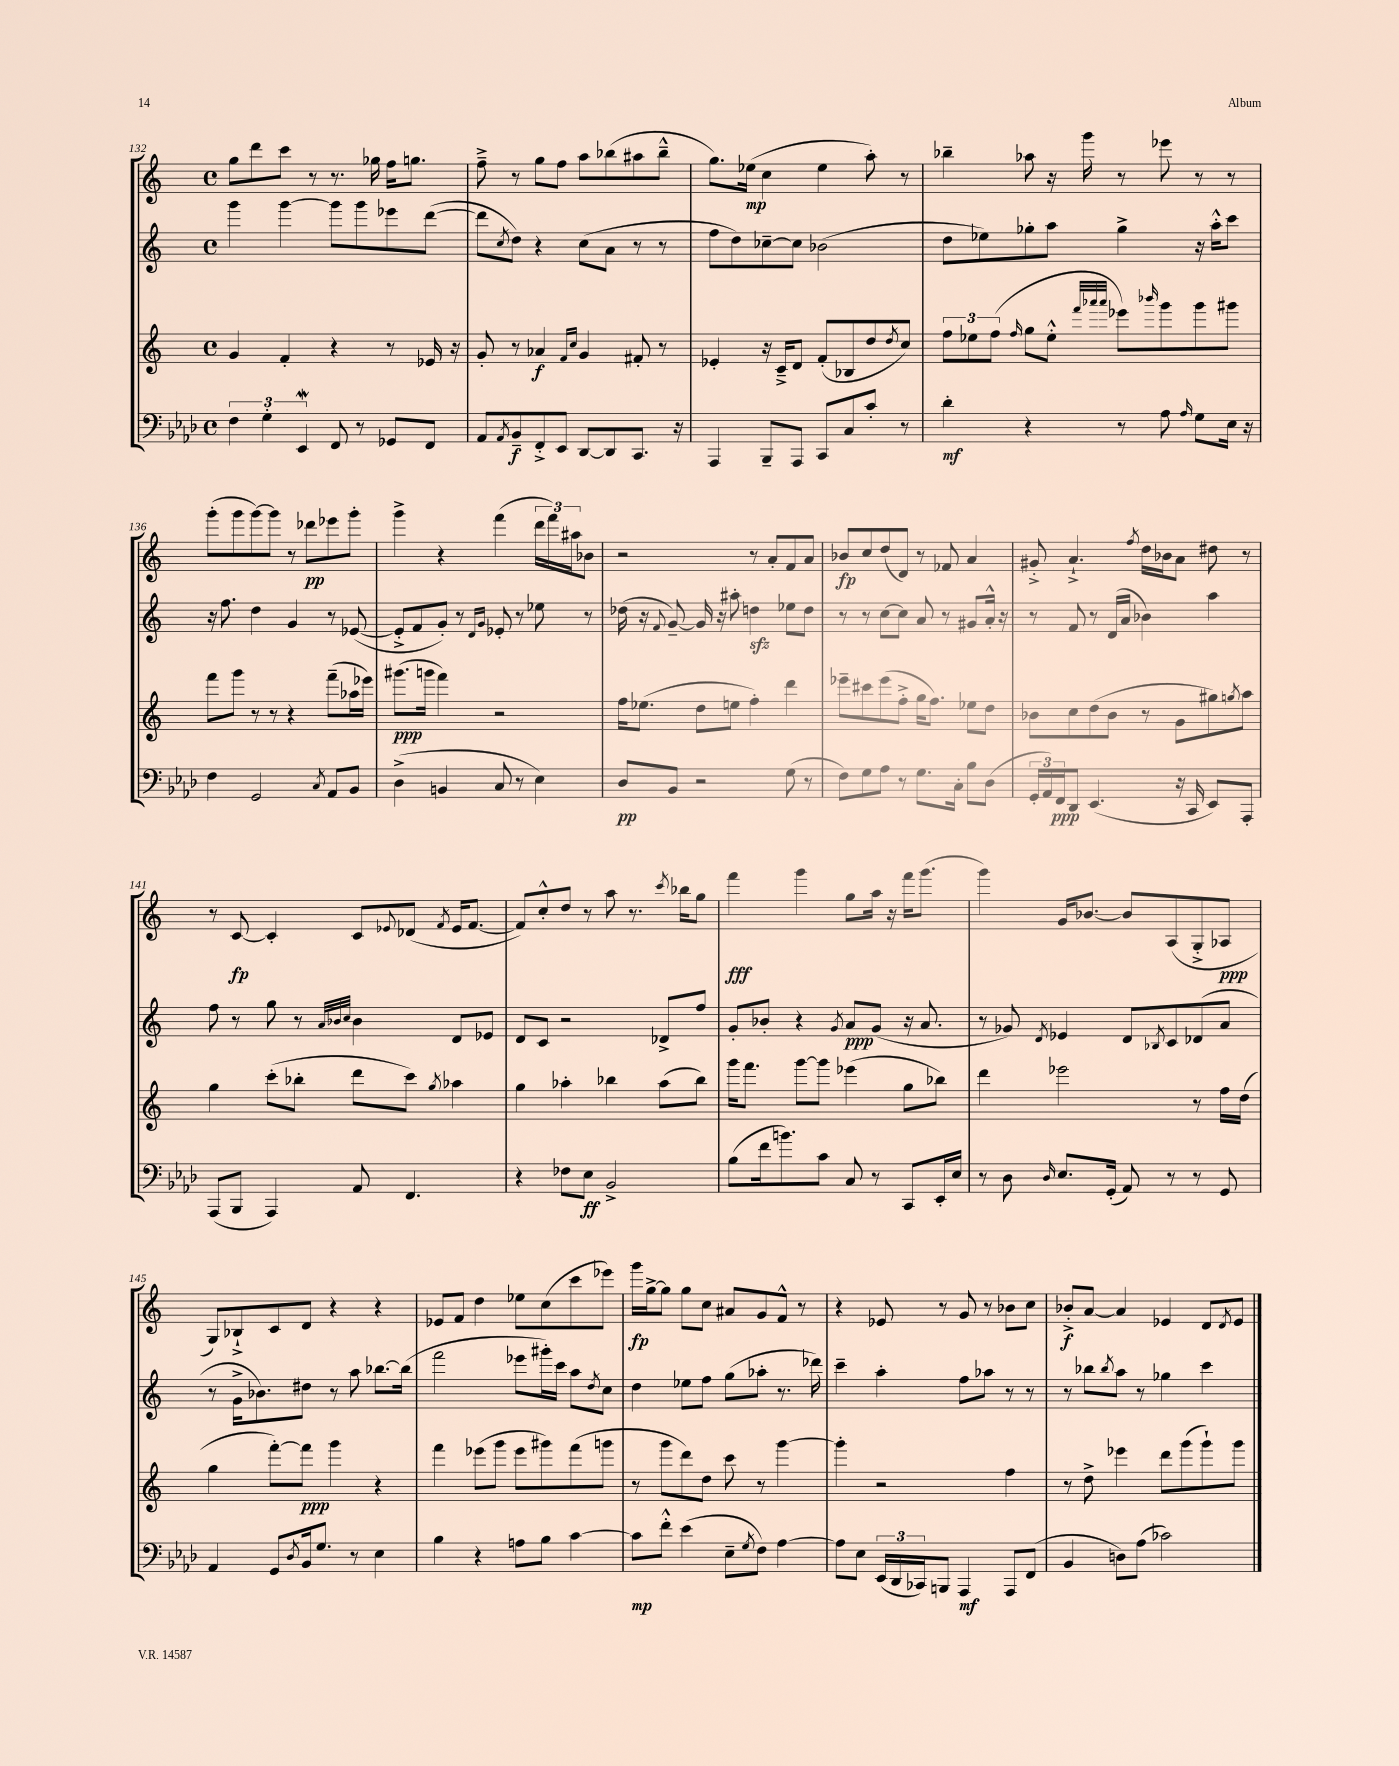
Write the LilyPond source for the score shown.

<<
\new StaffGroup <<
\new Staff = "s0" {
    \clef treble \key c \major \defaultTimeSignature \time 4/4
    g''8 d'''8 c'''8 r8 r8. ges''16 f''16 g''8. |
    f''8---> r8 g''8 f''8 a''8 bes''8( ais''8 bes''8---^ |
    g''8.) ees''16\mp( c''4 ees''4 a''8-.) r8 |
    bes''4-- aes''8 r16 g'''16 r8 ees'''8 r8 r8 |
    g'''8-.( g'''8 g'''8~) g'''8 r8 des'''8\pp ees'''8 g'''8-. |
    g'''4-> r4 f'''4( \tuplet 3/2 { d'''16 f'''16) ais''16 } bes'8 |
    r2 r8 a'8-. f'8 a'8 |
    bes'8\fp c''8 d''8( d'8) r8 fes'8 a'4 |
    gis'8-.-> a'4.-!-> \acciaccatura { f''8 } d''16 bes'16 a'8 dis''8 r8 |
    r8 c'8~\fp c'4-. c'8 \appoggiatura { ees'8 } des'8( \acciaccatura { f'8 } ees'16 f'8.~ |
    f'8) c''8-.-^ d''8 r8 a''8 r8. \acciaccatura { c'''8 } bes''16 g''8 |
    f'''4\fff g'''4 g''8 a''16 r16 f'''16 g'''8.( |
    g'''4) g'16 bes'8.~ bes'8 a8( g8-.-> aes8\ppp |
    g8) bes8-!-> c'8 d'8 r4 r4 |
    ees'8 f'8 d''4 ees''8 c''8( c'''8 ees'''8) |
    g'''16\fp g''16~-> g''8 g''8 c''8 ais'8 g'8 f'8-^ r8 |
    r4 ees'8 r8 g'8 r8 bes'8 c''8 |
    bes'8-.->\f a'8~ a'4 ees'4 d'8 \acciaccatura { d'8 } ees'8 \bar "|." |
}
\new Staff = "s1" {
    \clef treble \key c \major \defaultTimeSignature \time 4/4
    g'''4 g'''4~ g'''8 g'''8 ees'''8 d'''8~( |
    d'''8 \acciaccatura { c''8 } d''8) r4 c''8( a'8 r8 r8 |
    f''8 d''8) ces''8~-- ces''8 bes'2( |
    d''8 ees''8) ges''8-. a''8 ges''4-> r16 a''16-.-^ c'''8 |
    r16 f''8. d''4 g'4 r8 ees'8~( |
    ees'8-.-> f'8 g'8-.) r8 \grace { d'16 g'16 } ees'8-. r8 ees''8 r8 |
    des''16( r16 \appoggiatura { f'8 } g'8~--) g'16 r16 ais''8-. d''4\sfz ees''8 d''8 |
    r8 r8 c''8~ c''8 a'8 r8 gis'8 a'16-.-^ r16 |
    r8 f'8 r8 d'16( a'16 bes'4) a''4 |
    f''8 r8 g''8 r8 \grace { a'32 bes'32 c''32 } bes'4 d'8 ees'8 |
    d'8 c'8 r2 des'8-> f''8 |
    g'8-. bes'8-. r4 \acciaccatura { g'8 } a'8\ppp g'8( r16 a'8. |
    r8 ges'8) \acciaccatura { d'8 } ees'4 d'8 \acciaccatura { bes8 } c'8 des'8( a'8 |
    r8 g'16-> bes'8.) dis''8 r8 a''8 bes''8.~ bes''16( |
    f'''2 ees'''8 gis'''16-.) c'''16 a''8 \acciaccatura { d''8 } c''8 |
    d''4 ees''8 f''8 g''8( aes''8-. r8. des'''16) |
    c'''4-- a''4-. f''8 aes''8 r8 r8 |
    r8 bes''8 \acciaccatura { bes''8 } a''8 r8 ges''4 c'''4 \bar "|." |
}
\new Staff = "s2" {
    \clef treble \key c \major \defaultTimeSignature \time 4/4
    g'4 f'4-. r4 r8 ees'16 r16 |
    g'8-. r8 aes'4\f \grace { f'16 c''16 } g'4 fis'8-. r8 |
    ees'4-. r16 c'16---> d'8 f'8-.( bes8 d''8 \acciaccatura { d''8 } c''8) |
    \tuplet 3/2 { f''8 ees''8 f''8( } \grace { f''16 } g''8 ees''8-.-^ \grace { f'''32 aes'''32 aes'''32 } ees'''8) \grace { bes'''16 } g'''8 g'''8 gis'''8 |
    f'''8 g'''8 r8 r8 r4 f'''8--( aes''16 ees'''16) |
    gis'''8.\ppp( g'''16 f'''4) r2 |
    f''16 ees''8.( d''8 e''8 f''4-.) d'''4 |
    ees'''8-- cis'''8 ees'''8( f''8-.-> g''16 f''8.) ees''8 d''8 |
    bes'8 c''8 d''8( bes'8 r8 g'8 gis''8) \acciaccatura { g''8 } a''8 |
    g''4 c'''8-.( bes''8-. d'''8 c'''8) \acciaccatura { g''8 } aes''4 |
    g''4 aes''4-. bes''4 aes''8( bes''8) |
    g'''16 f'''8. g'''8~ g'''8 ees'''4( g''8 bes''8) |
    d'''4 ees'''2 r8 f''16 d''16( |
    g''4 f'''8~-.) f'''8\ppp g'''4 r4 |
    f'''4 ees'''8( g'''8 ees'''8 gis'''8) f'''8( g'''8 |
    r8 g'''8 d'''8) d''8 c'''8 r8 g'''4~ |
    g'''4-. r2 f''4 |
    r8 d''8-> ees'''4 d'''8 g'''8( g'''8-!) g'''8 \bar "|." |
}
\new Staff = "s3" {
    \clef bass \key aes \major \defaultTimeSignature \time 4/4
    \tuplet 3/2 { f4 g4-. ees,4\mordent } f,8 r8 ges,8 f,8 |
    aes,8 \acciaccatura { aes,8 } bes,8--\f f,8-.-> ees,8 des,8~ des,8 c,8. r16 |
    aes,,4 bes,,8-- aes,,8 c,8 c8 c'8-. r8 |
    des'4-.\mf r4 r8 aes8 \grace { aes16 } g8 ees16 r16 |
    f4 g,2 \acciaccatura { c8 } aes,8 bes,8 |
    des4->( b,4 c8 r8 ees4) |
    des8\pp bes,8 r2 g8( r8 |
    f8) g8 aes8 r8 g8. c16-. bes8 des8( |
    \tuplet 3/2 { g,16-. aes,16) f,16\ppp } des,8 ees,4.( r16 c,16 ees,8) aes,,8-. |
    aes,,8( bes,,8 aes,,4) aes,8 f,4. |
    r4 fes8 ees8\ff bes,2-> |
    bes8( f'16 b'8.) c'8 c8 r8 c,8 ees,16-. ees16 |
    r8 des8 \grace { des16 } ees8. g,16-.( aes,8) r8 r8 g,8 |
    aes,4 g,8 \acciaccatura { des8 } bes,16 g8. r8 ees4 |
    bes4 r4 a8 bes8 c'4~ |
    c'8\mp f'8-.-^ ees'4( ees8-- \acciaccatura { g8 } f8) aes4~ |
    aes8 ees8 \tuplet 3/2 { ees,16( des,16 ces,16) } b,,8 aes,,4\mf aes,,8 f,8( |
    bes,4 d8) aes8( ces'2) \bar "|." |
}
>>
>>
\layout { \context { \Score currentBarNumber = #132 } }
